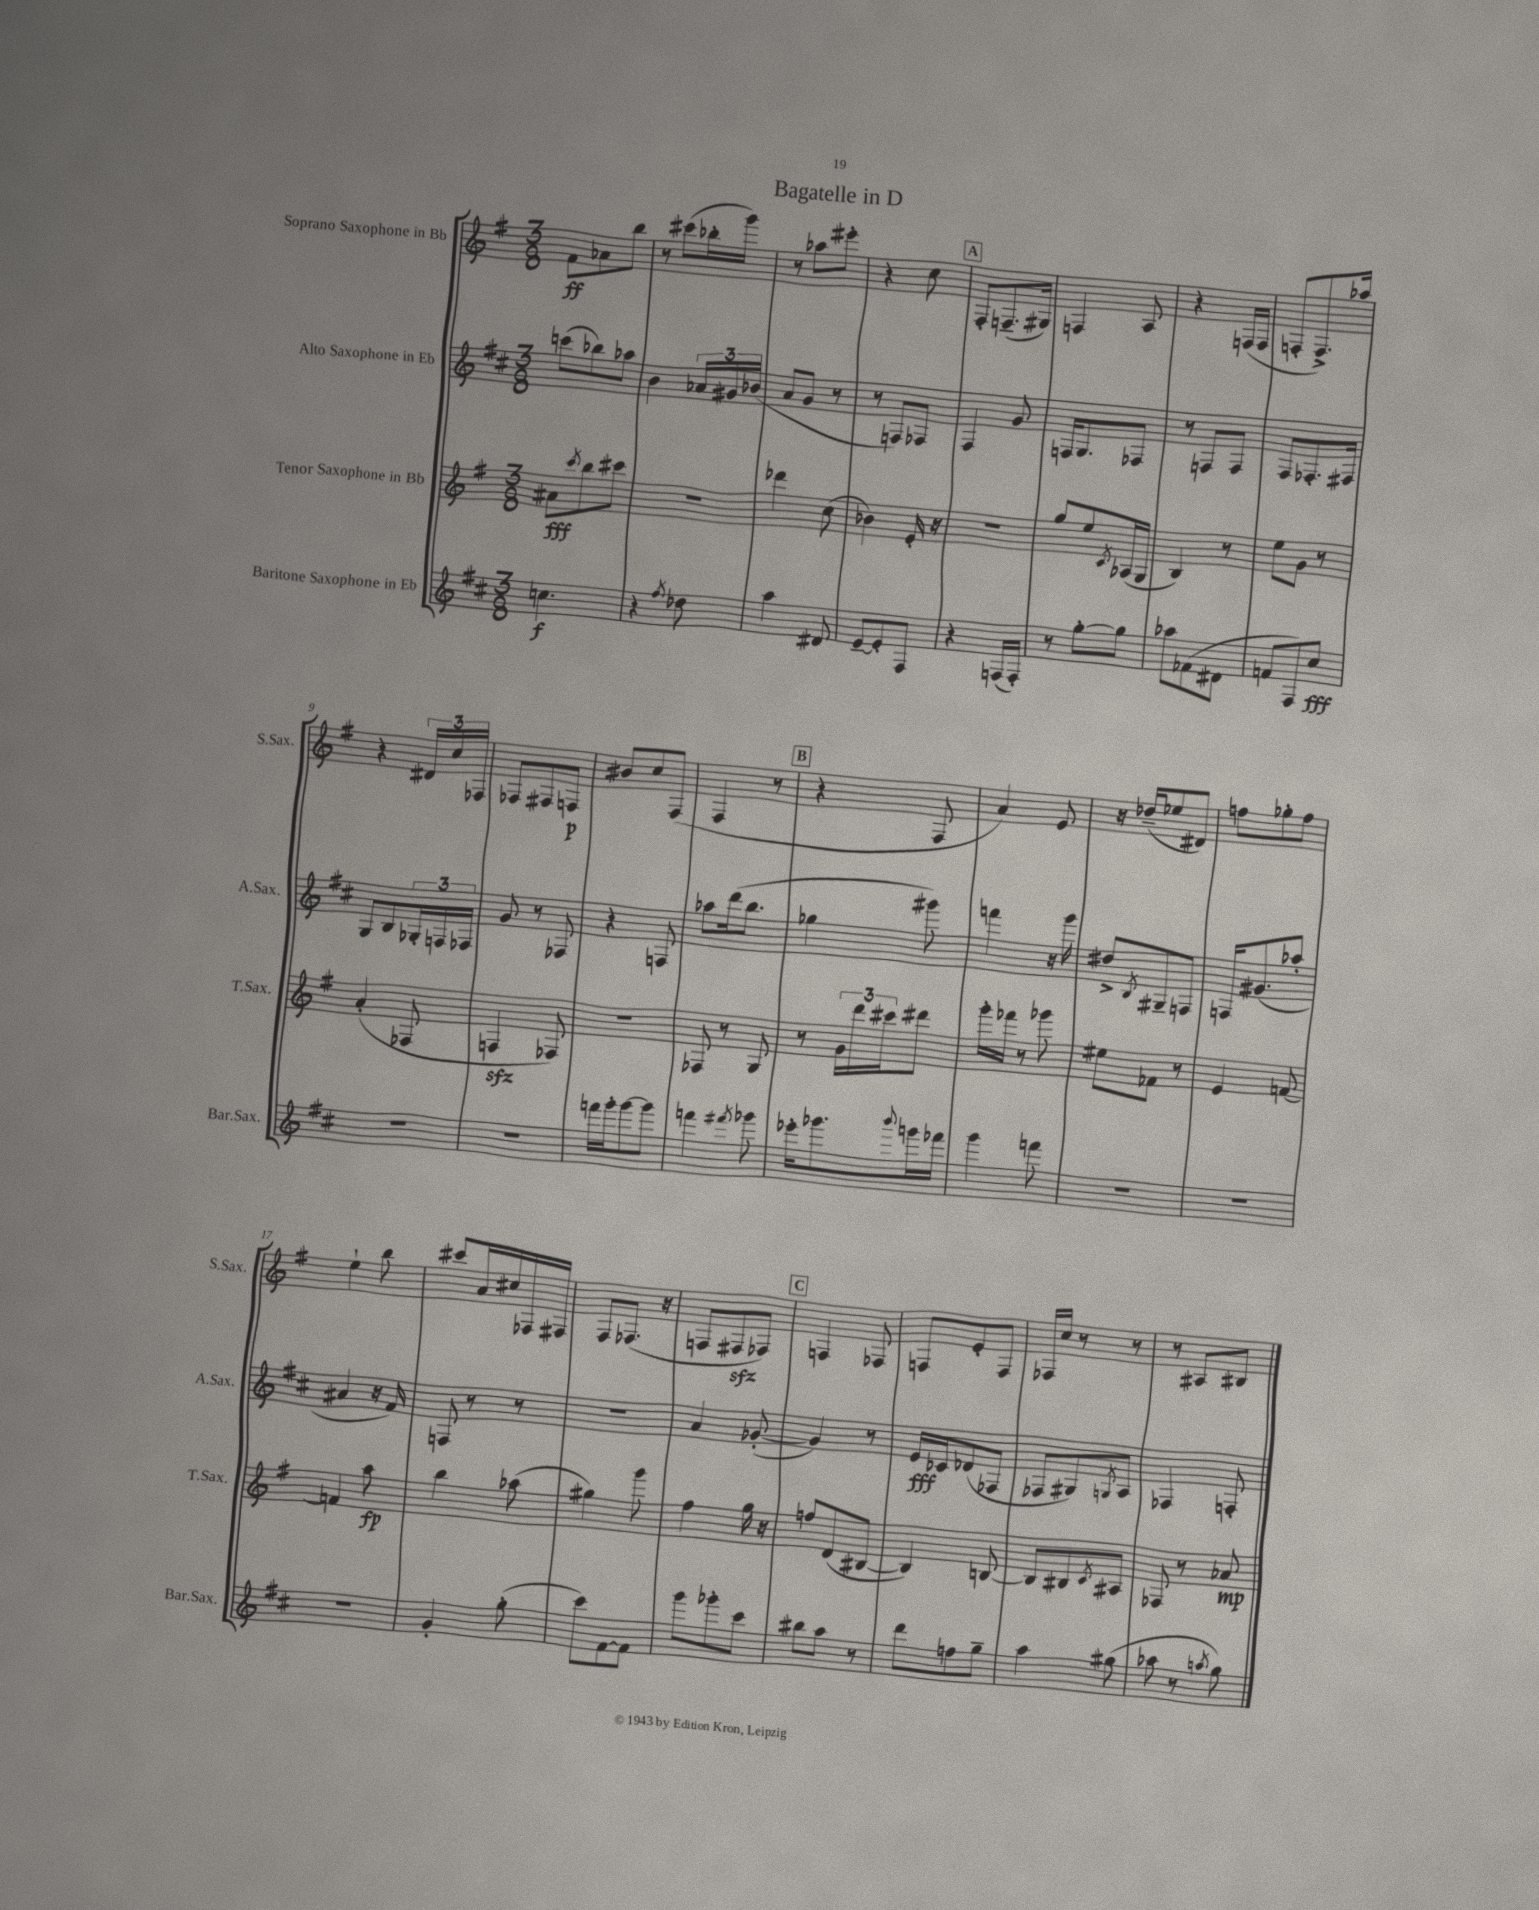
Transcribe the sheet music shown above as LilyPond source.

\header { title = "Bagatelle in D" }
<<
\new StaffGroup <<
\new Staff = "s0" \with { instrumentName = "Soprano Saxophone in Bb" shortInstrumentName = "S.Sax." } {
    \clef treble \key g \major \numericTimeSignature \time 3/8
    fis'8\ff aes'8 b''8 |
    r8 cis'''8( bes''16-. g'''16) |
    r8 aes''8 eis'''8-. |
    r4 c''8 |
    \mark \markup { \box "A" } fis8-. f8.--( gis16) |
    f4 a8 |
    r4 f16( f16 |
    f8-. f8.->) aes''16 |
    r4 \tuplet 3/2 { dis'16 c''16 fes16 } |
    fes8 fis8 f8\p |
    bis'8 c''8 fis8( |
    fis4 r8 |
    \mark \markup { \box "B" } r4 fis8 |
    a'4) e'8 |
    r16 des''16--( ees''8 dis'8) |
    f''8 ges''8-. f''8 |
    e''4-! b''8 |
    cis'''8 a'16 cis''16 fes16 fis16 |
    fis8 fes8.( r16 |
    f8 fis8\sfz fes8) |
    \mark \markup { \box "C" } f4 fes8 |
    f8 e'8-. f8 |
    fes16 c''16 r8 r8 |
    r8 ais8 bis8 \bar "|." |
}
\new Staff = "s1" \with { instrumentName = "Alto Saxophone in Eb" shortInstrumentName = "A.Sax." } {
    \clef treble \key d \major \numericTimeSignature \time 3/8
    c'''8( bes''8) aes''8 |
    b'4 \tuplet 3/2 { aes'16 gis'16 bes'16( } |
    a'8 g'8 r8 |
    r8 f8) fes8 |
    \mark \markup { \box "A" } fis4 g'8 |
    f16 g8. fes8 |
    r8 f8 f8 |
    fis8 fes8.-. fis16 |
    g8 b8 \tuplet 3/2 { ges16-. f16 fes16 } |
    g'8 r8 fes8 |
    r4 f8 |
    aes''8 d'''16( b''8. |
    \mark \markup { \box "B" } ges''4 gis'''8) |
    f'''4 r16 g'''16 |
    dis''8-> \acciaccatura { b8 } gis8-- f8 |
    f16 gis'8.( aes''8-. |
    ais'4 r16 fis'16) |
    f8 r8 r8 |
    R4. |
    a'4 ges'8~-.( |
    \mark \markup { \box "C" } ges'4) r8 |
    e'16\fff ces'16 \once \override Glissando.style = #'zigzag des'8\glissando( fes8 |
    fes8 gis8) \acciaccatura { g8 } a8 |
    fes4 f8-. \bar "|." |
}
\new Staff = "s2" \with { instrumentName = "Tenor Saxophone in Bb" shortInstrumentName = "T.Sax." } {
    \clef treble \key g \major \numericTimeSignature \time 3/8
    ais'8\fff \acciaccatura { c'''8 } b''8 cis'''8 |
    R4. |
    des'''4 c''8( |
    bes'4) e'16-. r16 |
    \mark \markup { \box "A" } r4. |
    g''8 e''8 \acciaccatura { c'8 } aes16( g16 |
    b4) r8 |
    e''8 g'8 r8 |
    a'4-.( fes8 |
    f4\sfz fes8) |
    R4. |
    fes8 r8 g8 |
    \mark \markup { \box "B" } r8 \tuplet 3/2 { g'16 d'''16 cis'''16 } dis'''8 |
    g'''16-. fes'''16 r8 ges'''8 |
    eis''8 fes'8 r8 |
    e'4 f'8~ |
    f'4 a''8\fp |
    b''4 aes''8( |
    gis''4) g'''8 |
    fis''4 g''16 r16 |
    \mark \markup { \box "C" } f''8 d'8( bis8~ |
    bis4) b8~ |
    b8 bis8 \acciaccatura { c'8 } ais8 |
    fes8 r8 aes'8\mp \bar "|." |
}
\new Staff = "s3" \with { instrumentName = "Baritone Saxophone in Eb" shortInstrumentName = "Bar.Sax." } {
    \clef treble \key d \major \numericTimeSignature \time 3/8
    c''4.\f |
    r4 \acciaccatura { fis''8 } des''8 |
    a''4 dis'8 |
    e'8~-- e'8-. fis8 |
    \mark \markup { \box "A" } r4 f16( f16-.) |
    r8 g''8~-. g''8 |
    aes''8 fes'8( dis'8 |
    f'8 fis8) cis''8\fff |
    R4. |
    R4. |
    f'''16 g'''16-. g'''8~ g'''8 |
    f'''4 \acciaccatura { fis'''8 } ges'''8 |
    \mark \markup { \box "B" } ees'''16-. ges'''8. \appoggiatura { b'''8 } g'''16 fes'''16 |
    g'''4 f'''8 |
    R4. |
    R4. |
    R4. |
    g'4-. g''8-.( |
    cis'''8) fis'8~ fis'8 |
    g'''8 ges'''8-. cis'''8 |
    \mark \markup { \box "C" } bis''8 a''8 r8 |
    d'''8 f''8 g''8-- |
    a''4 gis''8( |
    aes''8 r8 \acciaccatura { a''8 } g''8) \bar "|." |
}
>>
>>
